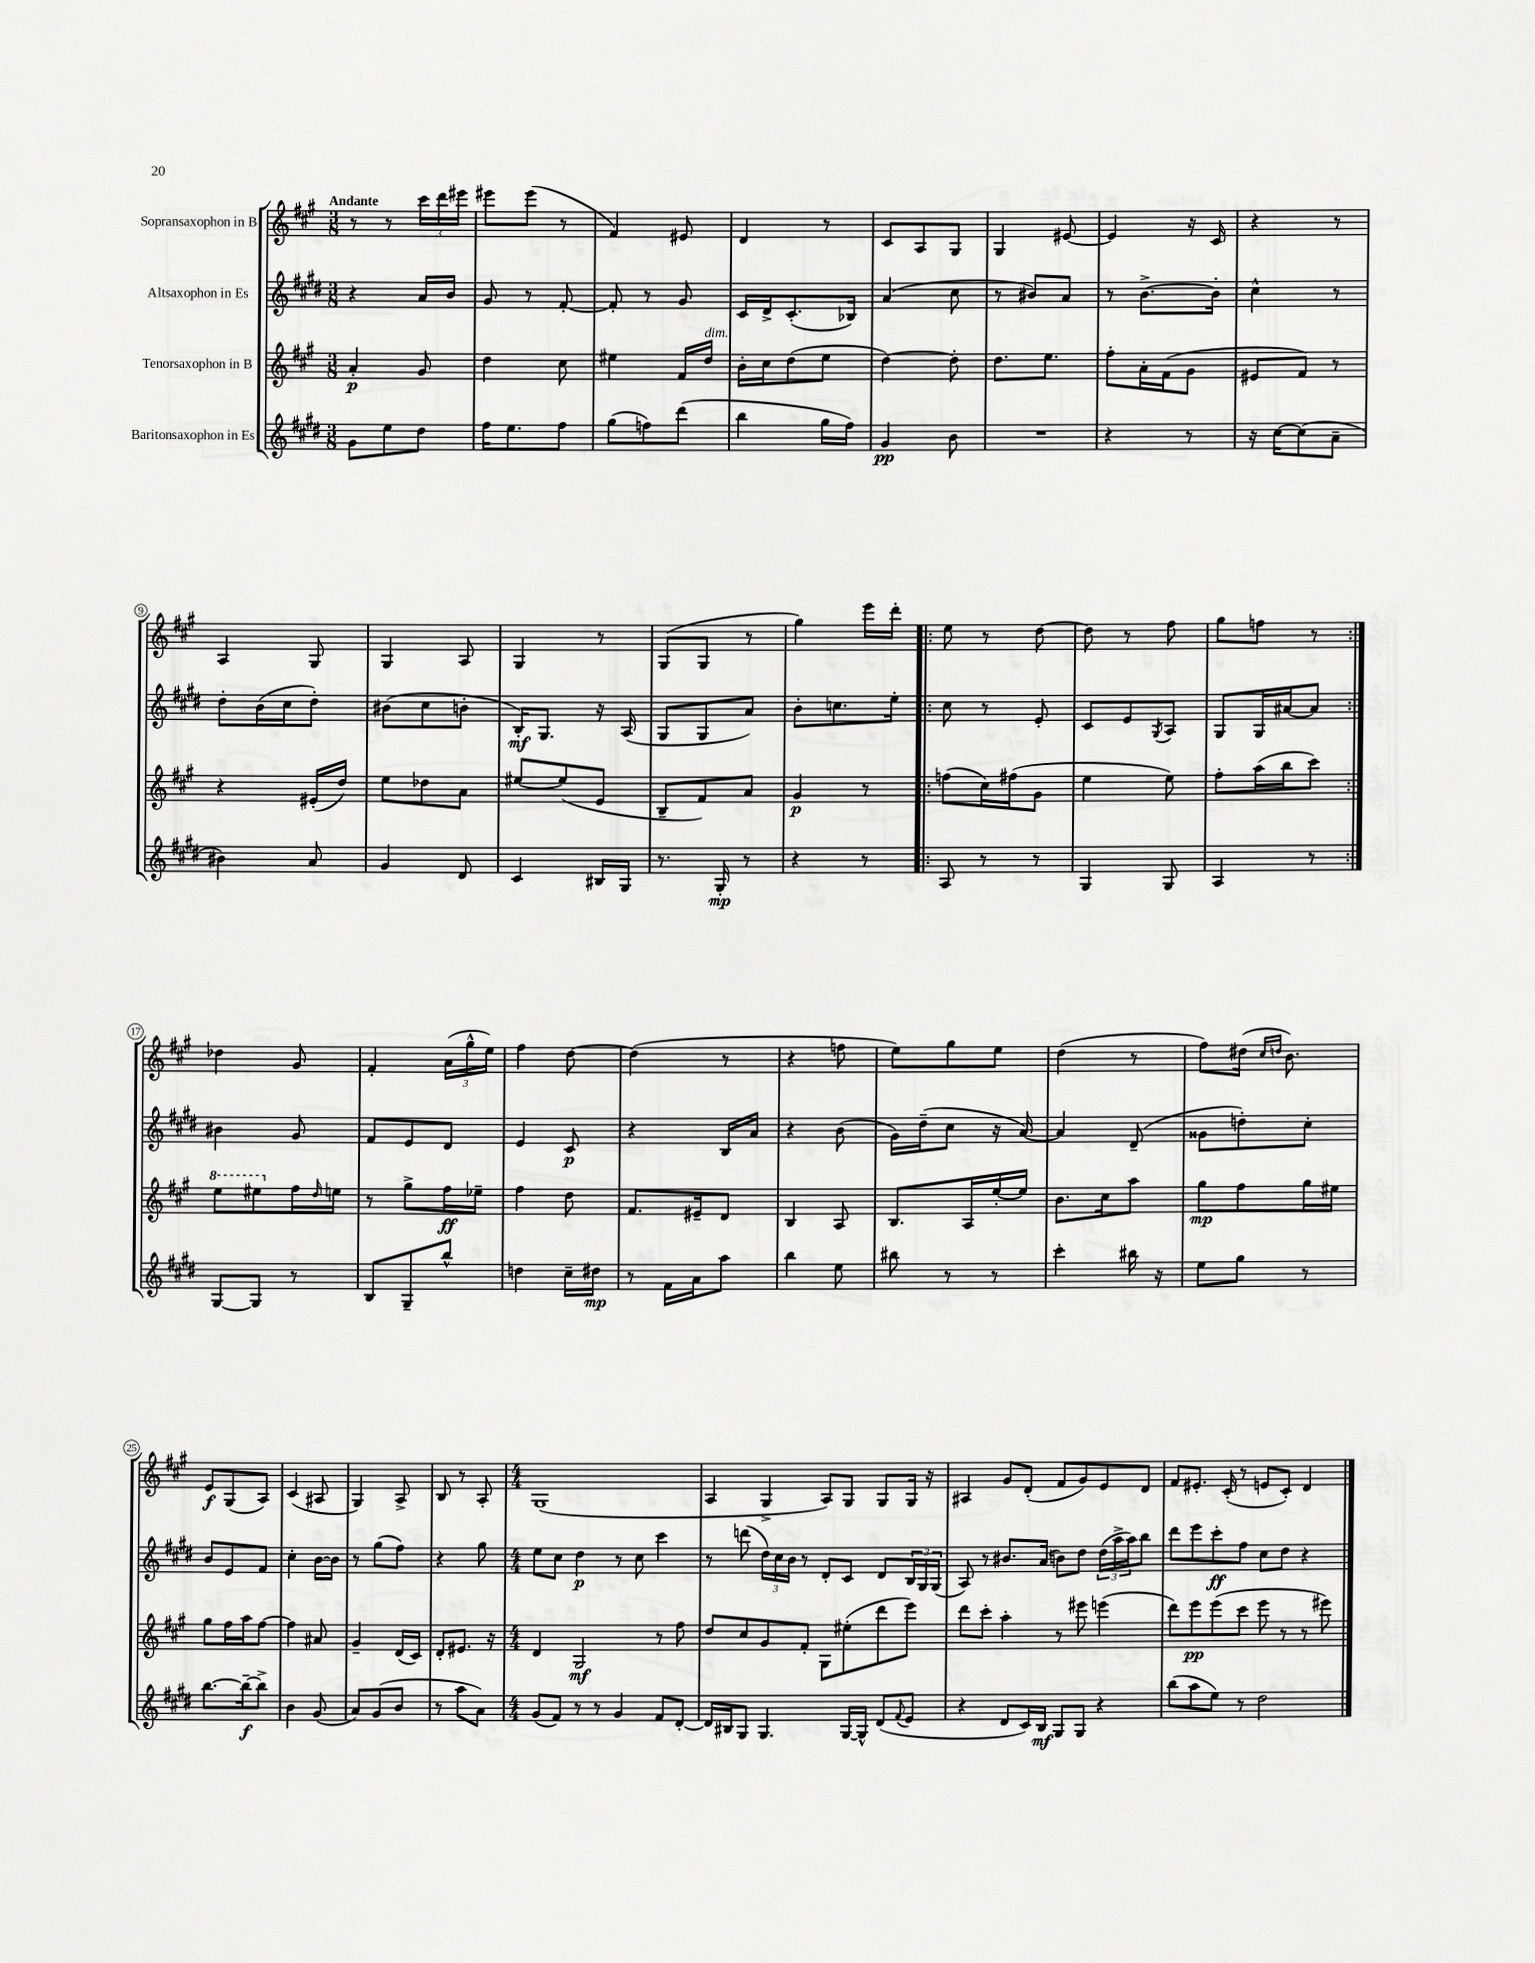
<<
\new StaffGroup <<
\new Staff = "s0" \with { instrumentName = "Sopransaxophon in B" } {
    \clef treble \key a \major \numericTimeSignature \time 3/8 \tempo "Andante"
    r8 r8 \tuplet 3/2 { cis'''16 d'''16 eis'''16 } |
    eis'''8 eis'''8( r8 |
    fis'4) eis'8 |
    d'4 r8 |
    cis'8 a8 gis8 |
    gis4 eis'8~ |
    eis'4 r16 cis'16 |
    r4 r8 |
    a4 gis8 |
    gis4 a8 |
    gis4 r8 |
    gis8( gis8 r8 |
    gis''4) e'''16 d'''16-. |
    \repeat volta 2 { e''8 r8 d''8~ |
    d''8 r8 fis''8 |
    gis''8 f''8 r8 | }
    des''4 gis'8 |
    fis'4-. \tuplet 3/2 { a'16( gis''16-^ e''16) } |
    fis''4 d''8~ |
    d''4( r8 |
    r4 f''8 |
    e''8) gis''8 e''8 |
    d''4( r8 |
    fis''8) dis''16( \grace { cis''16 d''16 } b'8.) |
    e'8\f gis8( a8) |
    cis'4( ais8 |
    gis4) a8-> |
    b8 r8 a8-. |
    \numericTimeSignature \time 4/4 gis1( |
    a4 gis4-> a8) gis8 gis8 gis16 r16 |
    ais4 gis'8 d'8-.( fis'8 gis'8) e'8 d'8 |
    fis'8 eis'8.-. cis'16-.( r8 e'8 cis'8-.) d'4 \bar "|." |
}
\new Staff = "s1" \with { instrumentName = "Altsaxophon in Es" } {
    \clef treble \key e \major \numericTimeSignature \time 3/8
    r4 a'16 b'16 |
    gis'8 r8 fis'8~-. |
    fis'8-. r8 gis'8 |
    cis'16 dis'16-> cis'8.-.( bes16) |
    a'4( cis''8 |
    r8 bis'8) a'8 |
    r8 b'8.~-> b'16-. |
    cis''4-^ r8 |
    dis''8-. b'16( cis''16 dis''8-.) |
    bis'8( cis''8 b'8-. |
    b16-.\mf) gis8. r16 a16( |
    gis8 gis8 a'8) |
    b'8-. c''8. e''16-. |
    \repeat volta 2 { cis''8 r8 e'8-. |
    cis'8 e'8 \acciaccatura { gis8 } a8 |
    gis8 gis16 ais'16~ ais'8 | }
    bis'4 gis'8 |
    fis'8 e'8 dis'8 |
    e'4 cis'8\p |
    r4 b16 a'16 |
    r4 b'8( |
    gis'16) dis''16--( cis''8 r16 a'16~) |
    a'4 dis'8--( |
    gisis'8 d''8-.) cis''8-. |
    b'8 e'8 fis'8 |
    cis''4-. b'16~ b'16 |
    r8 gis''8( fis''8) |
    r4 gis''8 |
    \numericTimeSignature \time 4/4 e''8 cis''8 dis''4\p r8 cis''8 cis'''4 |
    r8 d'''8( \tuplet 3/2 { dis''16) cis''16 b'16 } r8 dis'8-. cis'8 dis'8 \tuplet 3/2 { b16 gis16 gis16( } |
    a8) r8 bis'8. a'16( b'8) dis''8 \tuplet 3/2 { dis''16( a''16-> a''16) } b''8 |
    dis'''8 e'''8 cis'''8-.\ff fis''8 cis''8 dis''8 r4 \bar "|." |
}
\new Staff = "s2" \with { instrumentName = "Tenorsaxophon in B" } {
    \clef treble \key a \major \numericTimeSignature \time 3/8
    a'4-.\p gis'8 |
    d''4 cis''8 |
    eis''4 fis'16 d''16^\markup { \italic "dim." } |
    b'16-. cis''16 d''8( e''8 |
    d''4~) d''8-. |
    d''8. e''8. |
    fis''8-. a'16-. fis'16( gis'8 |
    eis'8 fis'8) r8 |
    r4 eis'16-.( d''16) |
    e''8 des''8 a'8 |
    eis''8~ eis''8( e'8 |
    b8-- fis'8) a'8 |
    gis'4\p r8 |
    \repeat volta 2 { f''8( cis''16) fis''16( gis'8 |
    e''4 e''8) |
    fis''8-. a''16( b''16 cis'''8) | }
    \ottava #1 e'''8 eis'''8 \ottava #0 fis''16 \grace { d''16 } e''!16 |
    r8 gis''8-> fis''16\ff ees''16-- |
    fis''4 d''8 |
    fis'8. eis'16-- d'8 |
    b4 a8 |
    b8. a16 e''16~-. e''16 |
    b'8. cis''16 a''8 |
    gis''8\mp fis''8 gis''16 eis''16 |
    gis''8 fis''16 a''16 fis''8~ |
    fis''4 ais'8 |
    gis'4-- d'16( cis'16) |
    d'8-. eis'8. r16 |
    \numericTimeSignature \time 4/4 d'4 gis2\mf r8 fis''8 |
    d''8 cis''8 gis'8 fis'8-. gis8 eis''8-.( d'''8 e'''8) |
    d'''8 cis'''8-. a''4-. r8 eis'''8 e'''4( |
    d'''8) e'''8\pp e'''8( cis'''8 e'''8 r8 r8 eis'''8) \bar "|." |
}
\new Staff = "s3" \with { instrumentName = "Baritonsaxophon in Es" } {
    \clef treble \key e \major \numericTimeSignature \time 3/8
    gis'8 e''8 dis''8 |
    fis''16 e''8. fis''8 |
    gis''8( f''8) dis'''8( |
    b''4 gis''16 fis''16) |
    gis'4\pp b'8 |
    R4. |
    r4 r8 |
    r16 cis''16~ cis''8( a'8-- |
    bis'4) a'8 |
    gis'4 dis'8 |
    cis'4 bis16 gis16 |
    r8. gis16-.\mp r8 |
    r4 r8 |
    \repeat volta 2 { a8 r8 r8 |
    gis4 gis8 |
    a4 r8 | }
    gis8~ gis8 r8 |
    b8 gis8-- b''8-^ |
    d''4 cis''16-- dis''16\mp |
    r8 fis'16 a'16 a''8 |
    b''4 e''8 |
    bis''8 r8 r8 |
    cis'''4-. bis''16 r16 |
    e''8 gis''8 r8 |
    b''8.~ b''16~--\f b''8-> |
    b'4 gis'8( |
    a'8) gis'8( b'8 |
    r8 a''8 a'8) |
    \numericTimeSignature \time 4/4 gis'8( fis'8) r8 r8 gis'4 fis'8 dis'8~-. |
    dis'16 bis16 gis8 gis4. gis16~ gis16-^ dis'8( \appoggiatura { fis'8 } e'8 |
    r4 dis'8 cis'16) b16\mf gis8 gis8 r4 |
    b''8( a''8 e''8) r8 dis''2 \bar "|." |
}
>>
>>
\layout { \context { \Score \override BarNumber.stencil = #(make-stencil-circler 0.1 0.3 ly:text-interface::print) } }
